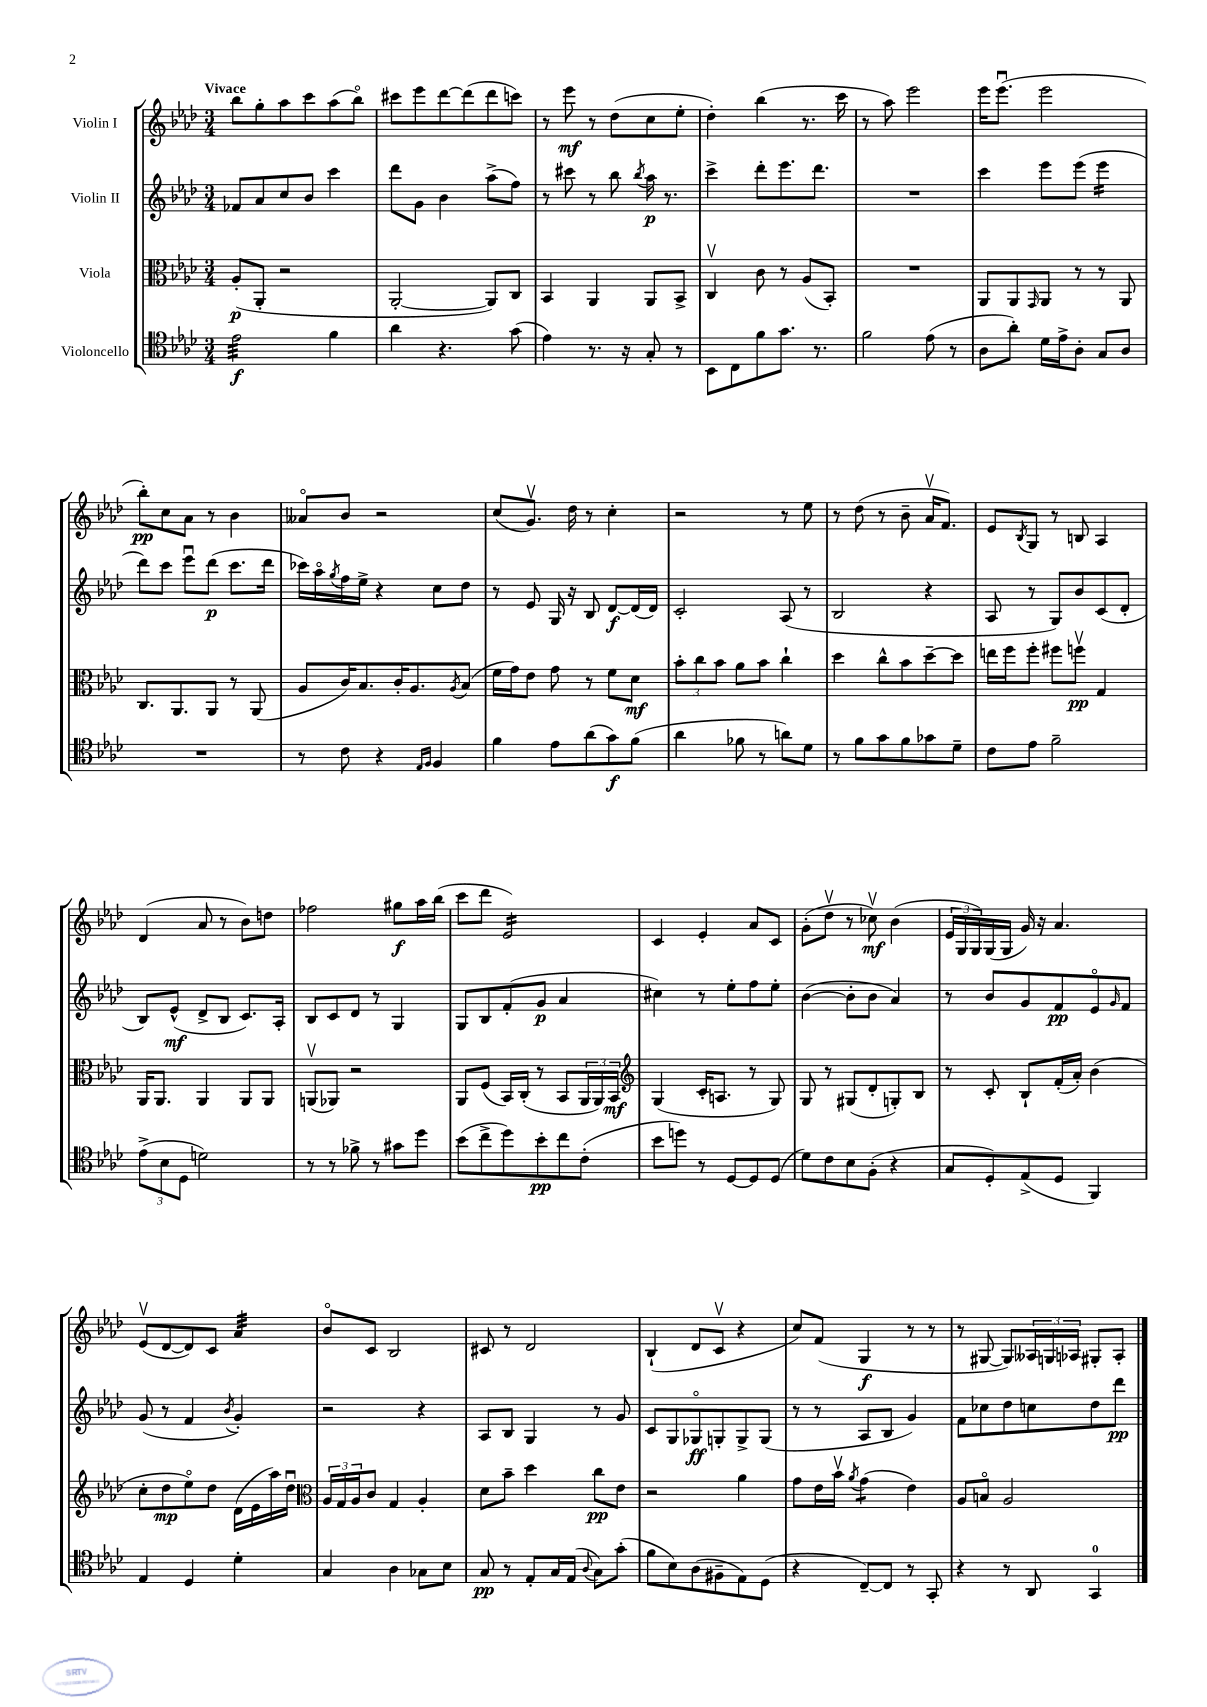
<<
\new StaffGroup <<
\new Staff = "s0" \with { instrumentName = "Violin I" } {
    \clef treble \key aes \major \numericTimeSignature \time 3/4 \tempo "Vivace"
    bes''8 g''8-. aes''8 c'''8 aes''8( bes''8\flageolet) |
    cis'''8 ees'''8 des'''8~ des'''8( des'''8 c'''8) |
    r8 ees'''8\mf r8 des''8( c''8 ees''8-. |
    des''4-.) bes''4( r8. c'''16 |
    r8 aes''8) ees'''2 |
    ees'''16 ees'''8.\downbow( ees'''2 |
    bes''8-.\pp) c''8 aes'8 r8 bes'4 |
    aeses'8\flageolet bes'8 r2 |
    c''8( g'8.\upbow) des''16 r8 c''4-. |
    r2 r8 ees''8 |
    r8 des''8( r8 bes'8-- aes'16\upbow f'8.) |
    ees'8 \acciaccatura { bes8 } g8 r8 b8 aes4 |
    des'4( aes'8 r8 bes'8) d''8 |
    fes''2 gis''8\f aes''16 bes''16( |
    c'''8 des'''8 ees'2:16) |
    c'4 ees'4-. aes'8 c'8 |
    g'8-.( des''8\upbow r8 ces''8\upbow\mf) bes'4( |
    \tuplet 3/2 { ees'16 g16 g16) } g16( g16 g'16) r16 aes'4. |
    ees'8\upbow( des'8~ des'8) c'8 aes'4:32 |
    bes'8\flageolet c'8 bes2 |
    cis'8 r8 des'2 |
    bes4-!( des'8 c'8\upbow r4 |
    c''8) f'8( g4\f r8 r8 |
    r8 gis8~ gis8) \tuplet 3/2 { aeses16 g16 aes16 } gis8-. aes8-. \bar "|." |
}
\new Staff = "s1" \with { instrumentName = "Violin II" } {
    \clef treble \key aes \major \numericTimeSignature \time 3/4
    fes'8 aes'8 c''8 bes'8 c'''4 |
    des'''8 g'8 bes'4 aes''8->( f''8) |
    r8 cis'''8 r8 bes''8 \acciaccatura { bes''8 } aes''16\p r8. |
    c'''4-> des'''8-. ees'''8. des'''8. |
    R2. |
    c'''4 ees'''8 ees'''8( ees'''4:16 |
    des'''8) c'''8 ees'''8\downbow des'''8\p( c'''8. des'''16 |
    ces'''16) aes''16\flageolet \acciaccatura { g''8 } f''16 ees''16-> r4 c''8 des''8 |
    r8 ees'8 g16 r16 bes8 des'8~\f des'16( des'16) |
    c'2-. aes8( r8 |
    bes2 r4 |
    aes8 r8 g8) bes'8 c'8( des'8-. |
    bes8) ees'8-^\mf( des'8-> bes8 c'8.) aes16-. |
    bes8 c'8 des'8 r8 g4 |
    g8 bes8 f'8-.( g'8\p aes'4 |
    cis''4) r8 ees''8-. f''8 ees''8-. |
    bes'4~( bes'8-. bes'8 aes'4) |
    r8 bes'8 g'8 f'8\pp ees'8\flageolet \grace { g'16 } f'8 |
    g'8( r8 f'4 \acciaccatura { bes'8 } g'4-.) |
    r2 r4 |
    aes8 bes8 g4 r8 g'8 |
    c'8 g8 ges8\flageolet\ff g8-. g8-> g8( |
    r8 r8 aes8 bes8 g'4) |
    f'8 ces''8 des''8 c''8 des''8 des'''8\pp \bar "|." |
}
\new Staff = "s2" \with { instrumentName = "Viola" } {
    \clef alto \key aes \major \numericTimeSignature \time 3/4
    aes8-.\p( aes,8-. r2 |
    aes,2~-. aes,8) c8 |
    bes,4 aes,4 aes,8 bes,8-> |
    c4\upbow c'8 r8 aes8( bes,8-.) |
    R2. |
    aes,8 aes,8 \grace { g,16 } aes,8 r8 r8 aes,8 |
    c8. aes,8. aes,8 r8 aes,8( |
    aes8 c'16) bes8. c'16-. aes8. \acciaccatura { aes8 } bes8( |
    f'16 g'16) ees'8 g'8 r8 f'8 des'8\mf |
    \tuplet 3/2 { bes'8-. c''8 bes'8 } aes'8 bes'8 c''4-! |
    des''4 c''8-^ bes'8 des''8~-- des''8 |
    e''16 f''16 f''8-. fis''8 f''8\upbow\pp g4 |
    aes,16 aes,8. aes,4 aes,8 aes,8 |
    a,8\upbow( aes,8) r2 |
    aes,8 f8( bes,16) c16-.( r8 bes,8 \tuplet 3/2 { aes,16 aes,16) bes,16\mf } |
    \clef treble g4( c'16-. a8. r8 g8) |
    g8 r8 gis8( des'8-. g8-.) bes8 |
    r8 c'8-. bes8-! f'16-.( aes'16-.) bes'4( |
    c''8-. des''8\mp ees''8\flageolet) des''8 des'16( ees'16 aes''16) des''16\downbow |
    \clef alto \tuplet 3/2 { aes16 g16 aes16 } c'8 g4 aes4-. |
    des'8 bes'8-- des''4 c''8\pp ees'8 |
    r2 aes'4 |
    g'8 ees'16 bes'16\upbow \acciaccatura { aes'8 } g'4:8( ees'4) |
    aes8 b8\flageolet aes2 \bar "|." |
}
\new Staff = "s3" \with { instrumentName = "Violoncello" } {
    \clef tenor \key aes \major \numericTimeSignature \time 3/4
    ees'2:32\f f'4 |
    aes'4 r4. g'8( |
    ees'4) r8. r16 g8-. r8 |
    bes,8 c8 f'8 g'8. r8. |
    f'2 ees'8( r8 |
    aes8 aes'8-.) des'16 ees'16-> aes8-. g8 aes8 |
    R2. |
    r8 c'8 r4 \grace { ees16 f16 } f4 |
    f'4 ees'8 aes'8( g'8\f) f'8( |
    aes'4 fes'8 r8 a'8) des'8 |
    r8 f'8 g'8 f'8 ges'8 des'8-- |
    c'8 ees'8 f'2-- |
    \tuplet 3/2 { ees'8->( bes8 des8 } d'2) |
    r8 r8 fes'8-> r8 gis'8 des''8 |
    bes'8( c''8-> des''8) bes'8-.\pp c''8 c'8-.( |
    bes'8 d''8) r8 des8~ des8 des8( |
    des'8) c'8 bes8 f8-.( r4 |
    g8 des8-.) ees8->( des8 f,4) |
    ees4 des4 des'4-. |
    g4 aes4 ges8 bes8 |
    g8\pp r8 ees8-. g16 ees16( \appoggiatura { aes8 } g8) g'8-.( |
    f'8 bes8) aes8( fis8-- ees8) des8( |
    r4 c8~--) c8 r8 g,8-. |
    r4 r8 aes,8 g,4-0 \bar "|." |
}
>>
>>
\layout { \context { \Score \remove "Bar_number_engraver" } }
